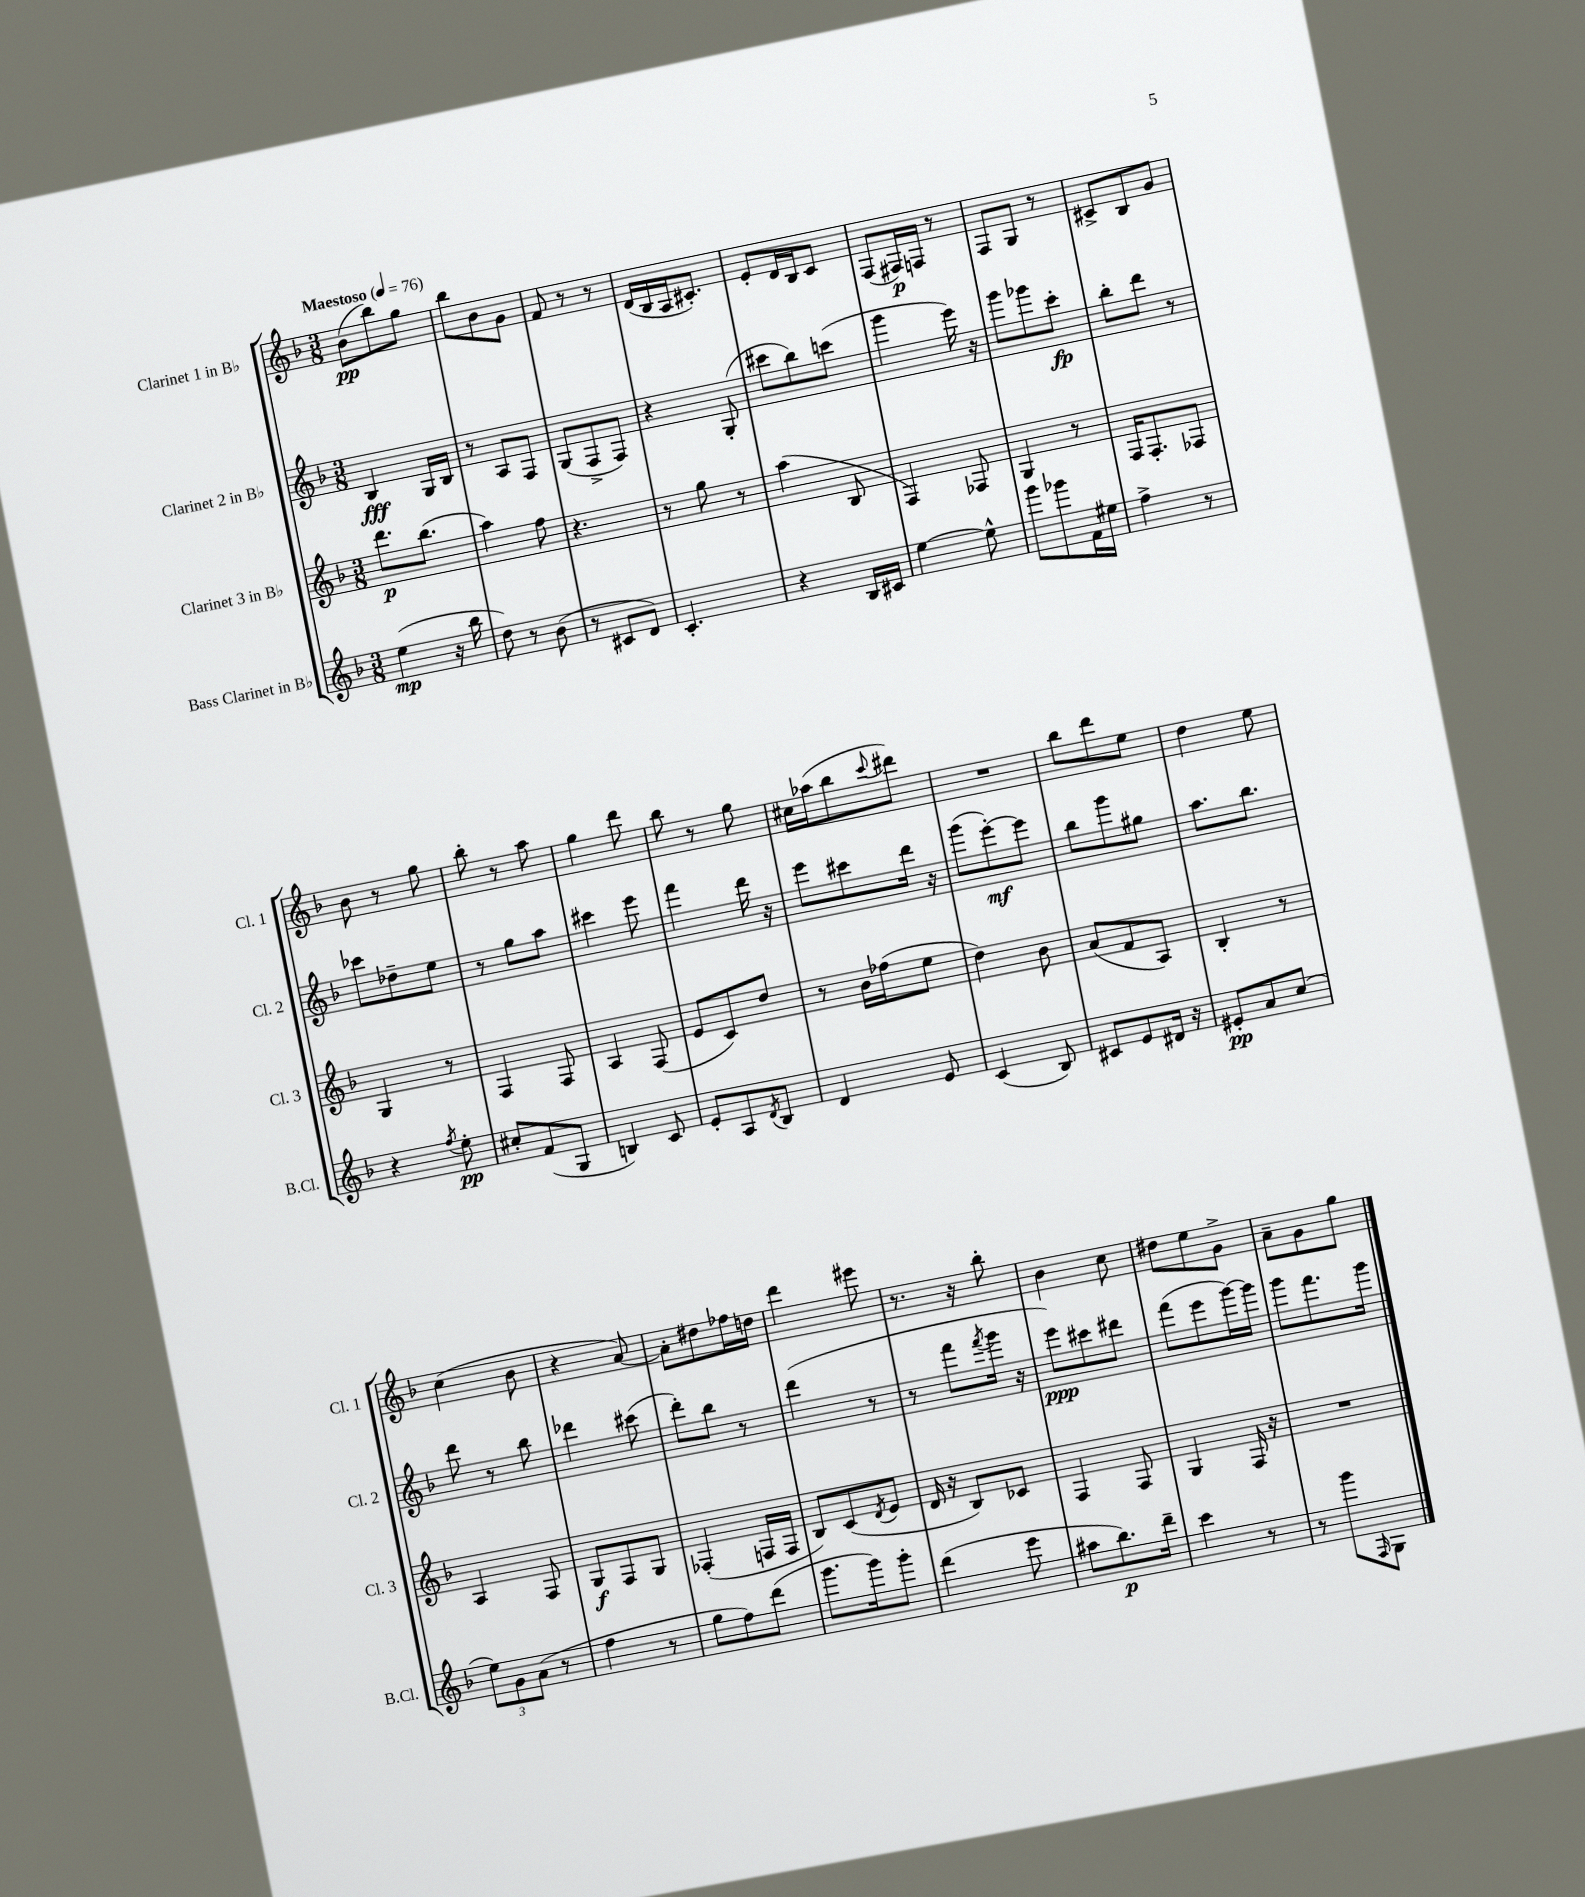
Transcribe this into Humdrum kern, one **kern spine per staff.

**kern	**dynam	**kern	**dynam	**kern	**dynam	**kern	**dynam
*part4	*part4	*part3	*part3	*part2	*part2	*part1	*part1
*staff4	*staff4	*staff3	*staff3	*staff2	*staff2	*staff1	*staff1
*I"Bass Clarinet in B♭	*	*I"Clarinet 3 in B♭	*	*I"Clarinet 2 in B♭	*	*I"Clarinet 1 in B♭	*
*I'B.Cl.	*	*I'Cl. 3	*	*I'Cl. 2	*	*I'Cl. 1	*
*clefG2	*	*clefG2	*	*clefG2	*	*clefG2	*
*k[b-]	*	*k[b-]	*	*k[b-]	*	*k[b-]	*
*M3/8	*	*M3/8	*	*M3/8	*	*M3/8	*
*MM76	*	*MM76	*	*MM76	*	*MM76	*
=1	=1	=1	=1	=1	=1	=1	=1
!	!	!	!	!	!	!LO:TX:a:B:t=Maestoso	!
(4ee\	mp	8.ddd\L	p	4B-/	fff	(8b-\L	pp
.	.	.	.	.	.	8bb-\)	.
.	.	(8.bb-\J	.	.	.	.	.
16r	.	.	.	16G/LL	.	8gg\J	.
16bb-\	.	.	.	16B-/JJ	.	.	.
=2	=2	=2	=2	=2	=2	=2	=2
8dd\)	.	4aa\)	.	8r	.	8bb-\L	.
8r	.	.	.	8A/L	.	8b-\	.
(8b-\	.	8ff\	.	8F/J	.	8g\J	.
=3	=3	=3	=3	=3	=3	=3	=3
8r	.	4.r	.	(8G/L	.	8f/	.
8c#X/L	.	.	.	8F^/	.	8r	.
8d/J)	.	.	.	8F/J)	.	8r	.
=4	=4	=4	=4	=4	=4	=4	=4
4.c'/	.	8r	.	4r	.	(16d/LL	.
.	.	.	.	.	.	16B-/	.
.	.	8gg\	.	.	.	16A/J	.
.	.	.	.	.	.	8.c#X'/J)	.
.	.	8r	.	(8G'/	.	.	.
=5	=5	=5	=5	=5	=5	=5	=5
4r	.	(4aa\	.	8ccc#X\L	.	8e'/L	.
.	.	.	.	8bb-\)	.	16d/L	.
.	.	.	.	.	.	16B-/J	.
16B-/LL	.	8B-/	.	(8cccn\J	.	8c/J	.
16c#X/JJ	.	.	.	.	.	.	.
=6	=6	=6	=6	=6	=6	=6	=6
[4ee\	.	4F/)	.	4ggg\	.	(8F/L	.
.	.	.	.	.	.	16F#X/L)	p
.	.	.	.	.	.	16Fn/JJ	.
8ee^^\]	.	8F-X/	.	16eee\)	.	8r	.
.	.	.	.	16r	.	.	.
=7	=7	=7	=7	=7	=7	=7	=7
8ggg\L	.	4G/	.	8ggg\L	.	8F/L	.
8ggg-X\	.	.	.	8ggg-X\	.	8G/J	.
16f\L	.	8r	.	8ccc'\J	fp	8r	.
16ee#X\JJ	.	.	.	.	.	.	.
=8	=8	=8	=8	=8	=8	=8	=8
4ff^\	.	16F/KL	.	8bb-'\L	.	8c#X^/L	.
.	.	8.F'/	.	.	.	.	.
.	.	.	.	8ddd\J	.	8B-/	.
8r	.	8F-X/J	.	8r	.	8g/J	.
!!LO:LB:g=z
=9	=9	=9	=9	=9	=9	=9	=9
4r	.	4G/	.	8ccc-X\L	.	8b-\	.
.	.	.	.	8dd-X~\	.	8r	.
8qff/	.	.	.	.	.	.	.
8ee'\	pp	8r	.	8ee\J	.	8gg\	.
=10	=10	=10	=10	=10	=10	=10	=10
8cc#X'/L	.	4F/	.	8r	.	8bb-'\	.
(8f/	.	.	.	8gg\L	.	8r	.
8G/J	.	8F/	.	8aa\J	.	8aa\	.
=11	=11	=11	=11	=11	=11	=11	=11
4Bn/)	.	4A/	.	4ccc#X\	.	4gg\	.
8c/	.	(8F/	.	8eee\	.	8ddd\	.
=12	=12	=12	=12	=12	=12	=12	=12
8e'/L	.	8e/L	.	4fff\	.	8bb-\	.
8A/	.	8c/)	.	.	.	8r	.
8qd/	.	.	.	.	.	.	.
8B-/J	.	8dd/J	.	16ddd\	.	8gg\	.
.	.	.	.	16r	.	.	.
=13	=13	=13	=13	=13	=13	=13	=13
4d/	.	8r	.	8eee\L	.	16cc#X\LL	.
.	.	.	.	.	.	(16aa-X\J	.
.	.	16b-\LL	.	8ccc#X\	.	8bb-\	.
.	.	(16ff-X\J	.	.	.	.	.
.	.	.	.	.	.	8qqccc/	.
8e/	.	8ee\J	.	16ddd\Jk	.	8ddd#X\J)	.
.	.	.	.	16r	.	.	.
=14	=14	=14	=14	=14	=14	=14	=14
(4c/	.	4dd\)	.	(8ggg\L	.	4.r	.
.	.	.	.	[8eee'\)	mf	.	.
8B-/)	.	8b-\	.	8eee\J]	.	.	.
=15	=15	=15	=15	=15	=15	=15	=15
8c#X/L	.	(8a/L	.	8bb-\L	.	8bb-\L	.
8e/	.	8f/	.	8ggg\	.	8ddd\	.
16d#X/Jk	.	8A/J)	.	8gg#X\J	.	8ee\J	.
16r	.	.	.	.	.	.	.
=16	=16	=16	=16	=16	=16	=16	=16
8e#X'/L	pp	4B-'/	.	8.aa\L	.	4dd\	.
8a/	.	.	.	.	.	.	.
.	.	.	.	8.bb-\J	.	.	.
(8cc/J	.	8r	.	.	.	8ee\	.
!!LO:LB:g=z
=17	=17	=17	=17	=17	=17	=17	=17
12ee\L)	.	4A/	.	8ddd\	.	(4cc\	.
12g\	.	.	.	.	.	.	.
.	.	.	.	8r	.	.	.
(12a\J	.	.	.	.	.	.	.
8r	.	8F/	.	8bb-\	.	8b-\	.
=18	=18	=18	=18	=18	=18	=18	=18
4ff\	.	8G/L	f	4ddd-X\	.	4r	.
.	.	8F/	.	.	.	.	.
8r	.	8G/J	.	(8ccc#X\	.	[8a/)	.
=19	=19	=19	=19	=19	=19	=19	=19
8gg\L	.	(4F-X'/	.	8ddd'\L)	.	8a'\L]	.
8ff\)	.	.	.	8bb-\J	.	8dd#X\	.
(8ddd\J	.	16Fn/LL	.	8r	.	16ff-X\L	.
.	.	16F/JJ	.	.	.	16ddn\JJ	.
=20	=20	=20	=20	=20	=20	=20	=20
8.ggg\L	.	8B-/L)	.	(4ddd\	.	4ddd\	.
.	.	(8c/	.	.	.	.	.
16ggg\k)	.	.	.	.	.	.	.
.	.	8qd/	.	.	.	.	.
8ggg'\J	.	8e/J	.	8r	.	8eee#X\	.
=21	=21	=21	=21	=21	=21	=21	=21
(4ddd\	.	16d/	.	8r	.	8.r	.
.	.	16r	.	.	.	.	.
.	.	8B-/L)	.	8fff\L	.	.	.
.	.	.	.	.	.	16r	.
.	.	.	.	8qfff/	.	.	.
8eee\	.	8c-X/J	.	16ggg\Jk	.	8bb-'\	.
.	.	.	.	16r	.	.	.
=22	=22	=22	=22	=22	=22	=22	=22
8aa#X\L	.	4F/	.	8eee\L)	ppp	4b-\	.
8.bb-\)	p	.	.	8ccc#X\	.	.	.
.	.	8F/	.	8ddd#X\J	.	8cc\	.
16ddd~\Jk	.	.	.	.	.	.	.
=23	=23	=23	=23	=23	=23	=23	=23
4ccc\	.	4G/	.	(8fff\L	.	8dd#X\L	.
.	.	.	.	8eee\	.	8ee\	.
8r	.	16F/	.	[16ggg\L)	.	8g^\J	.
.	.	16r	.	16ggg\JJ]	.	.	.
=24	=24	=24	=24	=24	=24	=24	=24
8r	.	4.r	.	8ggg\L	.	8a~\L	.
8ggg\L	.	.	.	8.fff\	.	8g\	.
16qqF/	.	.	.	.	.	.	.
8G\J	.	.	.	.	.	8gg\J	.
.	.	.	.	16ggg\Jk	.	.	.
==	==	==	==	==	==	==	==
*-	*-	*-	*-	*-	*-	*-	*-
